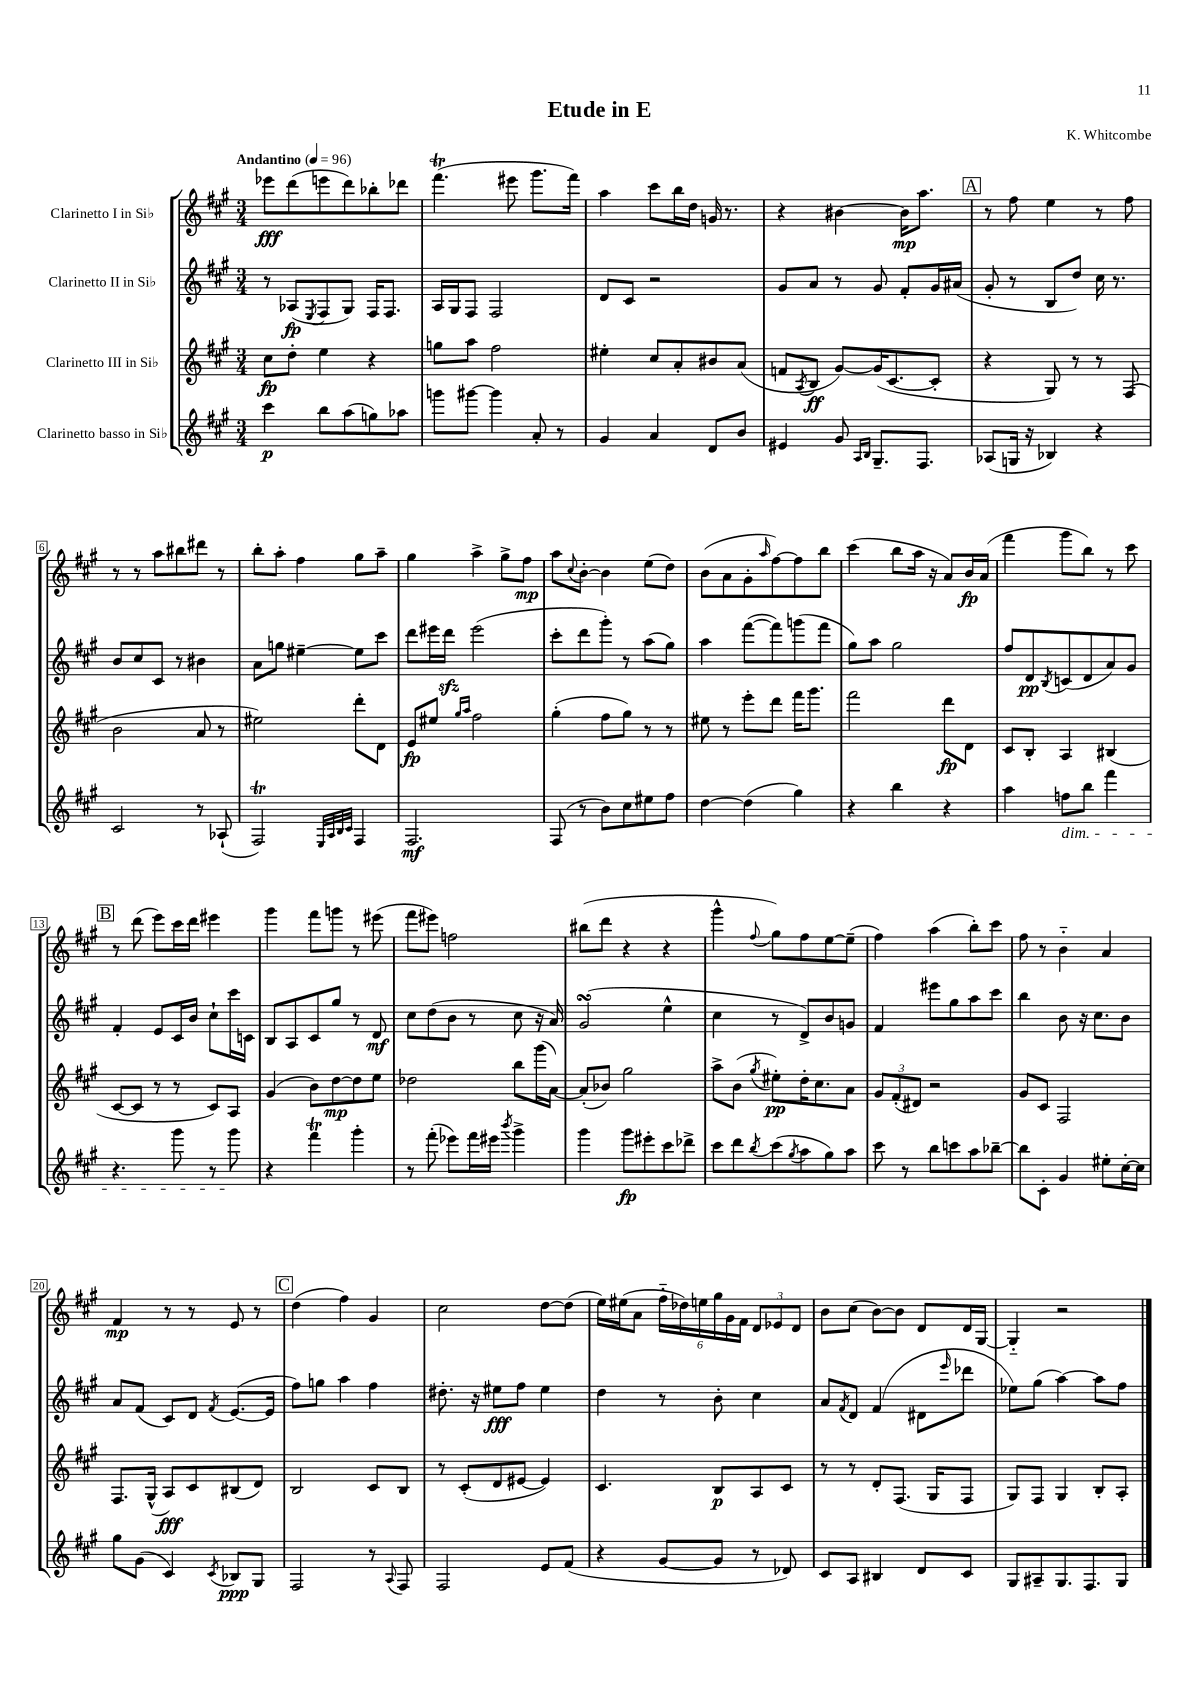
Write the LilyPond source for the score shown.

\header { title = "Etude in E" composer = "K. Whitcombe" }
<<
\new StaffGroup <<
\new Staff = "s0" \with { instrumentName = "Clarinetto I in Sib" } {
    \clef treble \key a \major \numericTimeSignature \time 3/4 \tempo "Andantino" 4 = 96
    ees'''8\fff d'''8( e'''8 d'''8) bes''8-. des'''8 |
    fis'''4.\trill( eis'''8 gis'''8. fis'''16) |
    a''4 cis'''8 b''16 d''16 g'16 r8. |
    r4 bis'4~ bis'16\mp a''8. |
    \mark \markup { \box "A" } r8 fis''8 e''4 r8 fis''8 |
    r8 r8 a''8 bis''8 dis'''8 r8 |
    b''8-. a''8-. fis''4 gis''8 a''8-- |
    gis''4 a''4-> gis''8-> fis''8\mp |
    a''8 \appoggiatura { cis''8 } b'8~-. b'4 e''8( d''8) |
    b'8( a'8 gis'8-. \grace { a''16 } fis''8~) fis''8 b''8 |
    cis'''4( b''8 a''16 r16 a'8) b'16\fp a'16( |
    fis'''4 gis'''8 b''8) r8 cis'''8 |
    \mark \markup { \box "B" } r8 d'''8( e'''8) cis'''16 d'''16 eis'''4 |
    gis'''4 fis'''8 g'''8 r8 eis'''8( |
    fis'''8 eis'''8) f''2 |
    bis''8( d'''8 r4 r4 |
    gis'''4-^ \appoggiatura { fis''8 } gis''8) fis''8 e''8~ e''8--( |
    fis''4) a''4( b''8-.) cis'''8 |
    fis''8 r8 b'4-_ a'4 |
    fis'4\mp r8 r8 e'8 r8 |
    \mark \markup { \box "C" } d''4( fis''4) gis'4 |
    cis''2 d''8~ d''8( |
    e''16) eis''16( a'8 \tuplet 6/4 { fis''16-_ des''16) e''16 gis''16 gis'16 fis'16 } \tuplet 3/2 { d'8 ees'8 d'8 } |
    b'8 cis''8( b'8~) b'8 d'8 d'16 gis16~ |
    gis4-_ r2 \bar "|." |
}
\new Staff = "s1" \with { instrumentName = "Clarinetto II in Sib" } {
    \clef treble \key a \major \numericTimeSignature \time 3/4
    r8 aes8\fp( \acciaccatura { e8 } fis8 gis8) fis16 fis8. |
    a16 gis16 fis8 fis2 |
    d'8 cis'8 r2 |
    gis'8 a'8 r8 gis'8 fis'8-. gis'16 ais'16( |
    \mark \markup { \box "A" } gis'8-. r8 b8 d''8) cis''16 r8. |
    b'8 cis''8 cis'8 r8 bis'4 |
    a'8 g''8 eis''4~-- eis''8 cis'''8 |
    d'''8 eis'''16 d'''16\sfz eis'''2( |
    cis'''8-. d'''8 gis'''8-.) r8 a''8( gis''8) |
    a''4 fis'''8~( fis'''8) g'''8( fis'''8 |
    gis''8) a''8 gis''2 |
    fis''8 d'8\pp \acciaccatura { b8 } c'8( d'8 a'8) gis'8 |
    \mark \markup { \box "B" } fis'4-. e'8 cis'16 b'16 cis''8-! cis'''16 c'16 |
    b8 a8 cis'8 gis''8 r8 d'8\mf |
    cis''8 d''8( b'8 r8 cis''8 r16 a'16) |
    gis'2\turn( e''4-^ |
    cis''4 r8 d'8->) b'8 g'8 |
    fis'4 eis'''8 gis''8 a''8 cis'''8 |
    b''4 b'8 r16 cis''8. b'8 |
    a'8 fis'8( cis'8) d'8 \acciaccatura { fis'8 } e'8.~( e'16 |
    \mark \markup { \box "C" } fis''8) g''8 a''4 fis''4 |
    dis''8.-. r16 eis''8\fff fis''8 eis''4 |
    d''4 r8 b'8-. cis''4 |
    a'8 \acciaccatura { fis'8 } d'8 fis'4( dis'8 \grace { e'''16 } des'''8 |
    ees''8) gis''8( a''4~) a''8 fis''8 \bar "|." |
}
\new Staff = "s2" \with { instrumentName = "Clarinetto III in Sib" } {
    \clef treble \key a \major \numericTimeSignature \time 3/4
    cis''8\fp d''8-. e''4 r4 |
    g''8 a''8 fis''2 |
    eis''4-. cis''8 a'8-. bis'8 a'8( |
    f'8 \acciaccatura { a8 } b8\ff gis'8~) gis'16( cis'8.~ cis'8-. |
    \mark \markup { \box "A" } r4 gis8) r8 r8 fis8( |
    b'2 a'8 r8 |
    eis''2) d'''8-. d'8 |
    e'8\fp eis''8 \grace { gis''16 a''16 } fis''2 |
    gis''4-.( fis''8 gis''8) r8 r8 |
    eis''8 r8 e'''8-. d'''8 fis'''16 gis'''8. |
    fis'''2 d'''8\fp d'8 |
    cis'8 b8-. a4 bis4( |
    \mark \markup { \box "B" } cis'8~ cis'8 r8 r8 cis'8) a8 |
    gis'4( b'8) d''8~\mp d''8 e''8 |
    des''2 b''8 gis'''16( a'16~) |
    a'8-.( bes'8) gis''2 |
    a''8-> b'8( \acciaccatura { gis''8 } eis''8-.\pp) d''16-. cis''8. a'8 |
    \tuplet 3/2 { gis'8 fis'8-.( dis'8) } r2 |
    gis'8 cis'8 fis2 |
    fis8. gis16-^( a8\fff) cis'8 bis8( d'8) |
    \mark \markup { \box "C" } b2 cis'8 b8 |
    r8 cis'8-.( d'8 eis'8~ eis'4) |
    cis'4. b8\p a8 cis'8 |
    r8 r8 d'8-. fis8.( gis16 fis8 |
    gis8) fis8 gis4 b8-. a8-. \bar "|." |
}
\new Staff = "s3" \with { instrumentName = "Clarinetto basso in Sib" } {
    \clef treble \key a \major \numericTimeSignature \time 3/4
    cis'''4\p b''8 a''8( g''8) aes''8 |
    g'''8 gis'''8~ gis'''4 a'8-. r8 |
    gis'4 a'4 d'8 b'8 |
    eis'4 gis'8 \grace { a16 b16 } gis8.-- fis8. |
    \mark \markup { \box "A" } aes8( g16 r16 bes4) r4 |
    cis'2 r8 aes8-!( |
    fis2\trill) \grace { e32 a32 b32 cis'32 } fis4 |
    fis2.\mf |
    fis8( r8 b'8) cis''8 eis''8 fis''8 |
    d''4~ d''4( gis''4) |
    r4 b''4 r4 |
    a''4 f''8\dim b''8 fis'''4 |
    \mark \markup { \box "B" } r4. gis'''8 r8 gis'''8\! |
    r4 fis'''4\trill gis'''4-. |
    r8 fis'''8-.( ees'''8) fis'''16 eis'''16 \acciaccatura { b'''8 } gis'''4-> |
    gis'''4 gis'''8\fp eis'''8-. cis'''8 des'''8-> |
    cis'''8 d'''8 \acciaccatura { b''8 } cis'''8( \acciaccatura { gis''8 } a''8 gis''8) a''8 |
    cis'''8 r8 b''8 c'''8 a''8 bes''8~-- |
    bes''8 cis'8-. gis'4 eis''8-. cis''16~-. cis''16 |
    gis''8 gis'8( cis'4) \acciaccatura { cis'8 } bes8\ppp gis8 |
    \mark \markup { \box "C" } fis2 r8 \appoggiatura { a8 } fis8 |
    fis2 e'8 fis'8( |
    r4 gis'8~ gis'8 r8 des'8) |
    cis'8 a8 bis4 d'8 cis'8 |
    gis8 ais8-- gis8. fis8. gis8 \bar "|." |
}
>>
>>
\layout { \context { \Score \override BarNumber.stencil = #(make-stencil-boxer 0.1 0.3 ly:text-interface::print) } }
